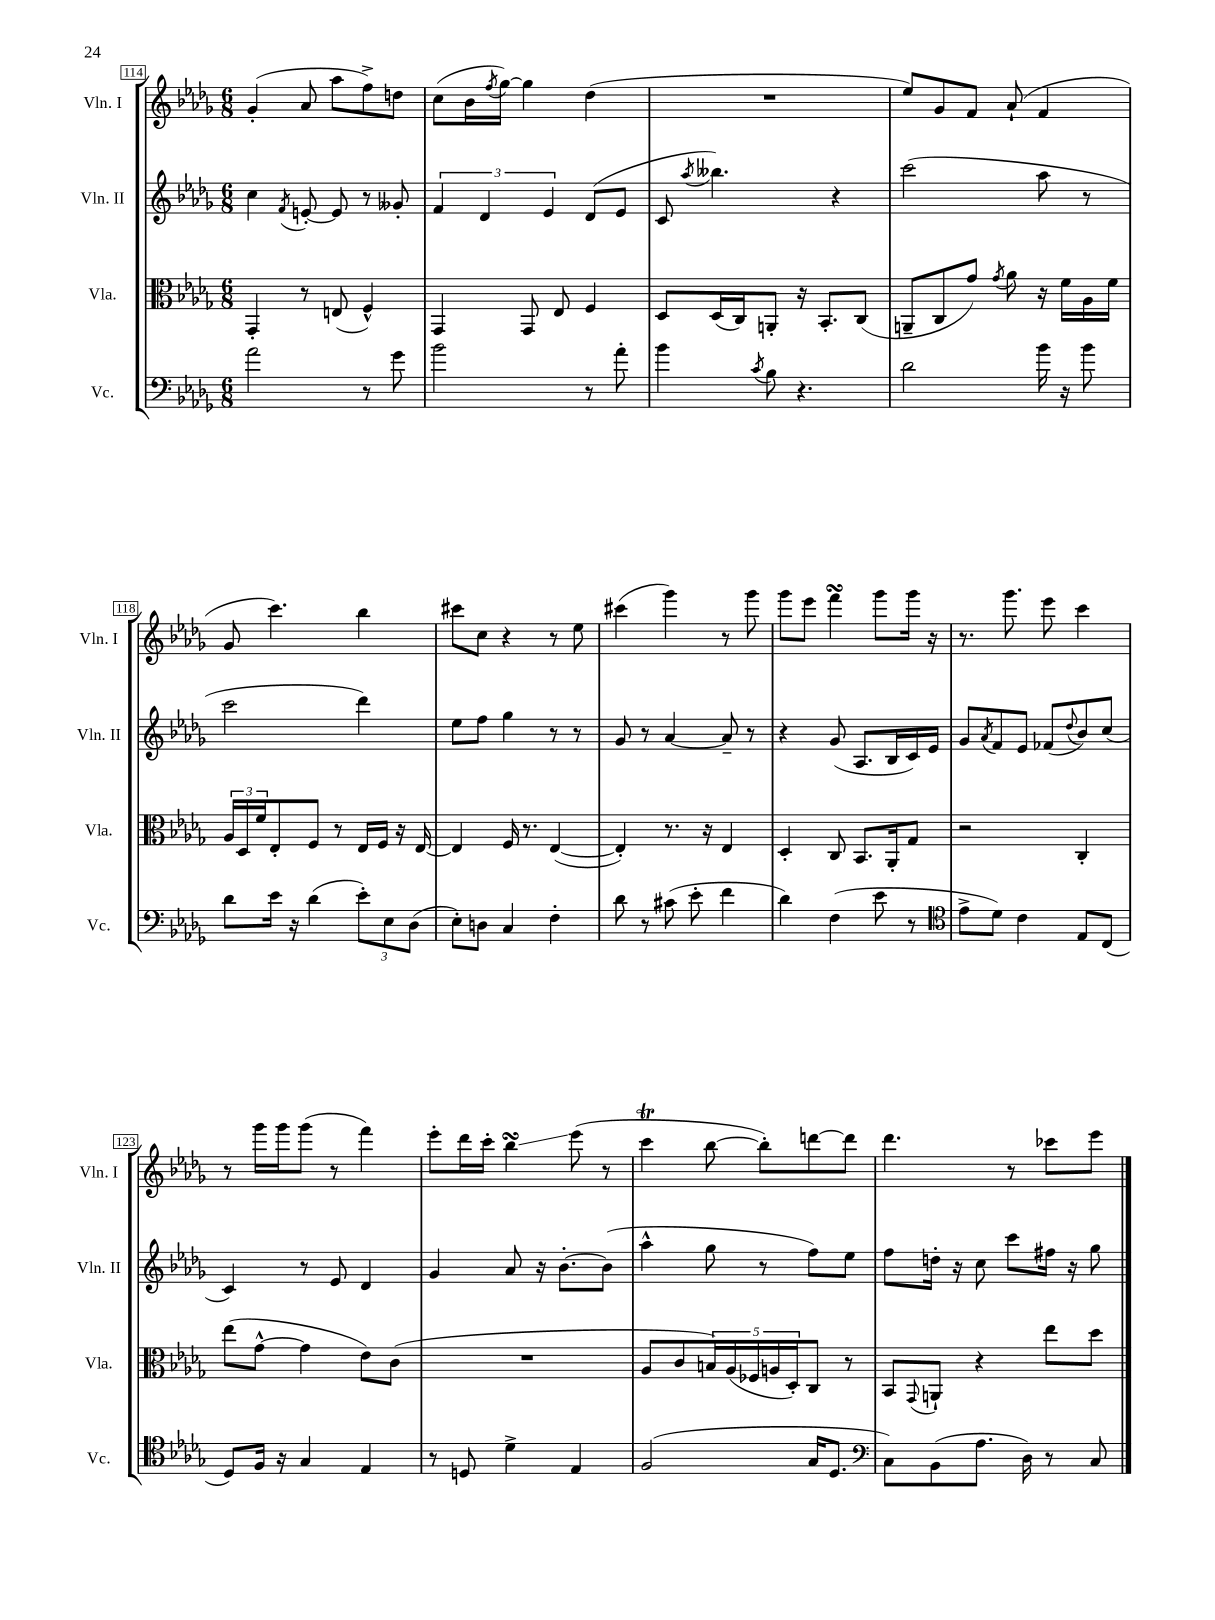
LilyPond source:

<<
\new StaffGroup <<
\new Staff = "s0" \with { instrumentName = "Vln. I" shortInstrumentName = "Vln. I" } {
    \clef treble \key des \major \numericTimeSignature \time 6/8
    ges'4-.( aes'8 aes''8 f''8->) d''8 |
    c''8( bes'16 \acciaccatura { f''8 } ges''16~) ges''4 des''4( |
    R2. |
    ees''8) ges'8 f'8 aes'8-!( f'4 |
    ges'8 c'''4.) bes''4 |
    cis'''8 c''8 r4 r8 ees''8 |
    cis'''4( ges'''4) r8 ges'''8 |
    ges'''8 ees'''8 f'''4\turn ges'''8 ges'''16 r16 |
    r8. ges'''8. ees'''8 c'''4 |
    r8 ges'''16 ges'''16 ges'''8( r8 f'''4) |
    ees'''8-. des'''16 c'''16-. bes''4\turn\glissando ees'''8( r8 |
    c'''4\trill bes''8~ bes''8-.) d'''8~ d'''8 |
    des'''4. r8 ces'''8 ees'''8 \bar "|." |
}
\new Staff = "s1" \with { instrumentName = "Vln. II" shortInstrumentName = "Vln. II" } {
    \clef treble \key des \major \numericTimeSignature \time 6/8
    c''4 \acciaccatura { f'8 } e'8~-. e'8 r8 geses'8-. |
    \tuplet 3/2 { f'4 des'4 ees'4 } des'8( ees'8 |
    c'8 \acciaccatura { aes''8 } beses''4.) r4 |
    c'''2( aes''8 r8 |
    c'''2 des'''4) |
    ees''8 f''8 ges''4 r8 r8 |
    ges'8 r8 aes'4~ aes'8-- r8 |
    r4 ges'8( aes8. bes16 c'16) ees'16 |
    ges'8 \acciaccatura { aes'8 } f'8 ees'8 fes'8( \appoggiatura { des''8 } bes'8) c''8( |
    c'4) r8 ees'8 des'4 |
    ges'4 aes'8 r16 bes'8.~-. bes'8( |
    aes''4-^ ges''8 r8 f''8) ees''8 |
    f''8 d''16-. r16 c''8 c'''8 fis''16 r16 ges''8 \bar "|." |
}
\new Staff = "s2" \with { instrumentName = "Vla." shortInstrumentName = "Vla." } {
    \clef alto \key des \major \numericTimeSignature \time 6/8
    ges,4-. r8 e8( f4-^) |
    ges,4 ges,8 ees8 f4 |
    des8 des16( c16) a,8-. r16 bes,8.-. c8( |
    a,8-- c8 ges'8) \acciaccatura { ges'8 } aes'8 r16 f'16 aes16 f'16 |
    \tuplet 3/2 { aes16 des16 f'16 } ees8-. f8 r8 ees16 f16 r16 ees16~ |
    ees4 f16 r8. ees4~( |
    ees4-.) r8. r16 ees4 |
    des4-. c8 bes,8. aes,16-. ges8 |
    r2 c4-. |
    ees''8( ges'8~-^ ges'4 ees'8) c'8( |
    R2. |
    aes8 c'8 \tuplet 5/4 { b16) aes16( fes16 a16 des16-.) } c8 r8 |
    bes,8 \appoggiatura { ges,8 } a,8-! r4 ees''8 des''8 \bar "|." |
}
\new Staff = "s3" \with { instrumentName = "Vc." shortInstrumentName = "Vc." } {
    \clef bass \key des \major \numericTimeSignature \time 6/8
    aes'2 r8 ges'8 |
    bes'2 r8 aes'8-. |
    bes'4 \acciaccatura { c'8 } bes8 r4. |
    des'2 bes'16 r16 bes'8 |
    des'8 ees'16 r16 des'4( \tuplet 3/2 { ees'8-.) ees8 des8( } |
    ees8-.) d8 c4 f4-. |
    des'8 r8 cis'8( ees'8-. f'4 |
    des'4) f4( ees'8 r8 |
    \clef tenor ees'8-> des'8) c'4 ees8 c8( |
    des8) f16 r16 ges4 ees4 |
    r8 d8 des'4-> ees4 |
    f2( ges16 des8. |
    \clef bass c8) bes,8( aes8. des16) r8 c8 \bar "|." |
}
>>
>>
\layout { \context { \Score currentBarNumber = #114 \override BarNumber.stencil = #(make-stencil-boxer 0.1 0.3 ly:text-interface::print) } }
